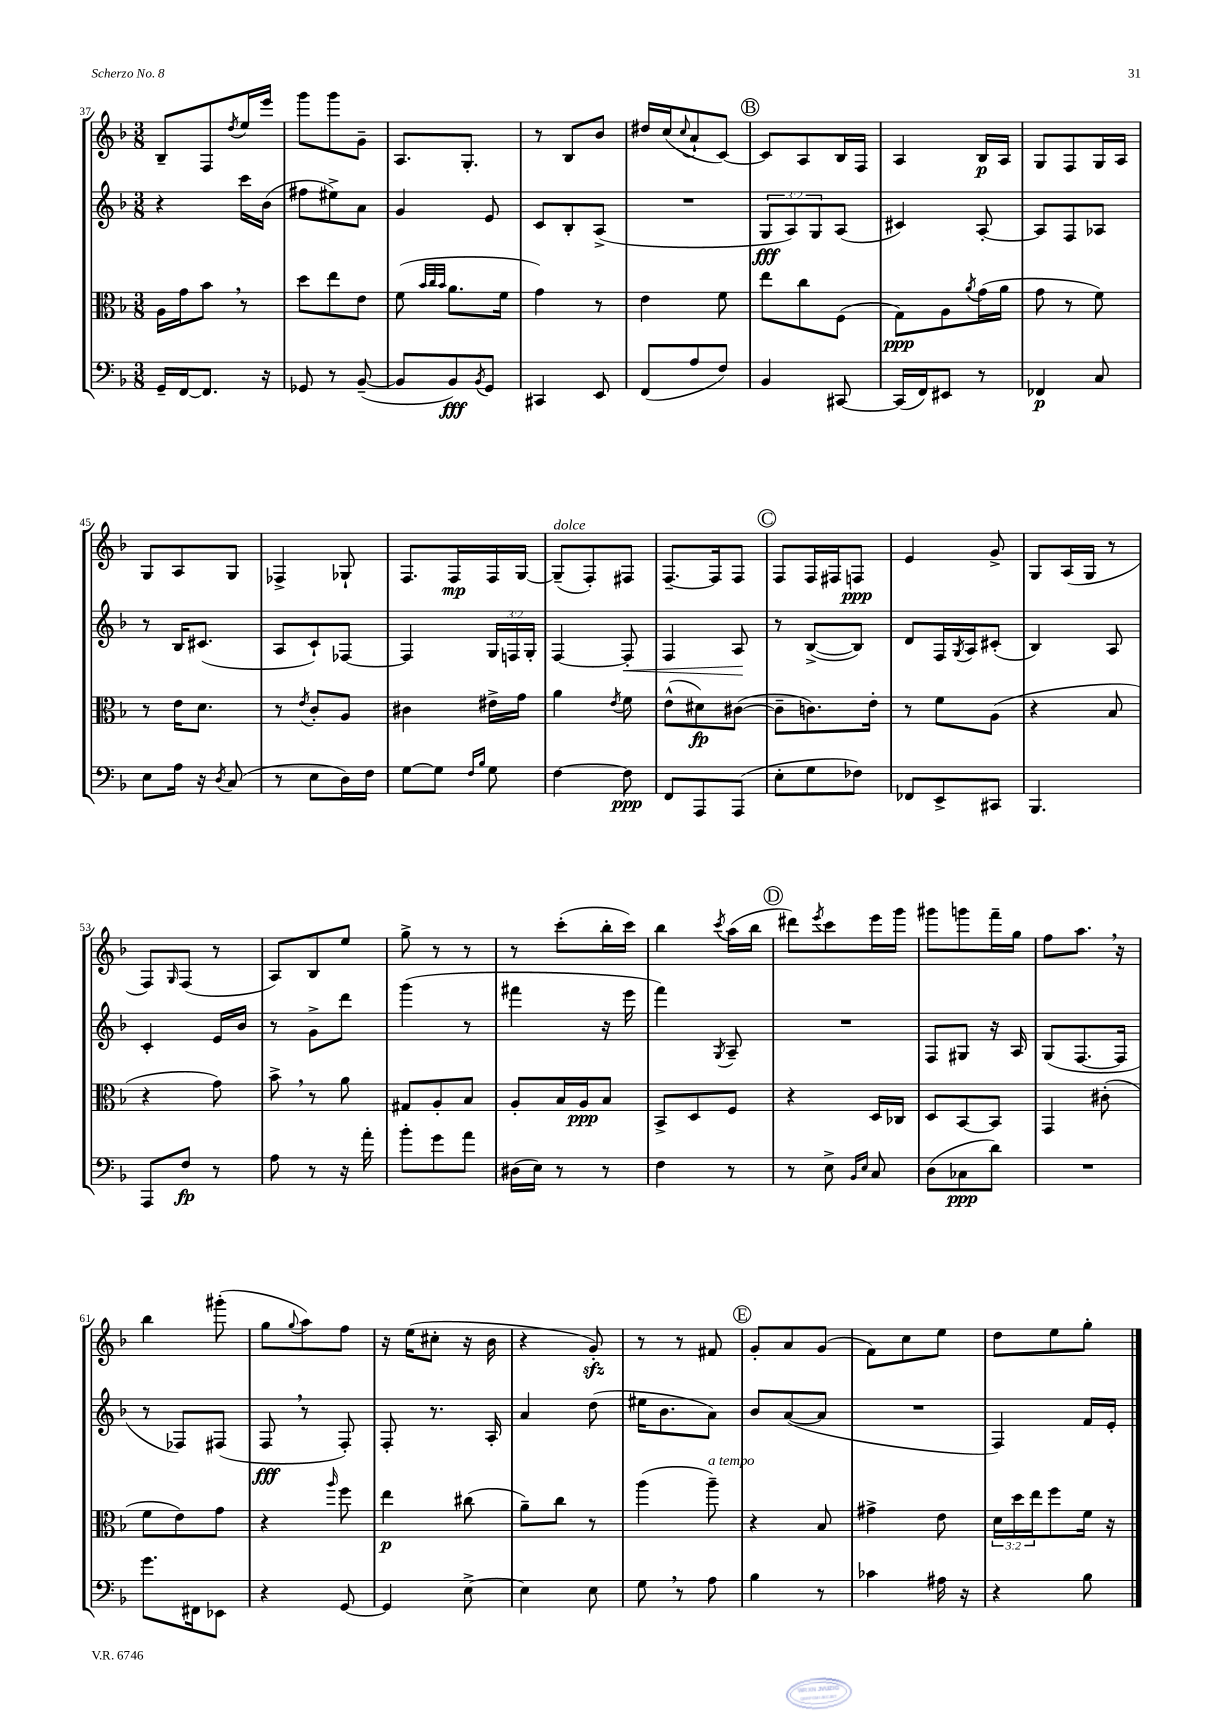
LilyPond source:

<<
\new StaffGroup <<
\new Staff = "s0" {
    \clef treble \key f \major \numericTimeSignature \time 3/8
    bes8-- f8 \acciaccatura { d''8 } e''16 e'''16 |
    g'''8 g'''8 g'8-- |
    a8. g8.-. |
    r8 bes8 bes'8 |
    dis''16 c''16( \appoggiatura { c''8 } a'8-! c'8~) |
    \mark \markup { \circle "B" } c'8 a8 bes16 f16 |
    a4 bes16\p a16 |
    g8 f8 g16 a16 |
    g8 a8 g8 |
    fes4-> ges8-! |
    f8. f16\mp f16 g16~ |
    g8--^\markup { \italic "dolce" }( f8-.) fis8 |
    f8.~-- f16 f8 |
    \mark \markup { \circle "C" } f8 f16 fis16 f8\ppp |
    e'4 g'8-> |
    g8 a16( g16 r8 |
    f8) \grace { g16 } f8( r8 |
    a8) bes8 e''8 |
    g''8-> r8 r8 |
    r8 c'''8-.( bes''16-. c'''16) |
    bes''4 \acciaccatura { c'''8 } a''16( bes''16 |
    \mark \markup { \circle "D" } dis'''8) \acciaccatura { e'''8 } c'''8 e'''16 g'''16 |
    gis'''8 g'''8 f'''16-- g''16 |
    f''8 a''8. \breathe r16 |
    bes''4 gis'''8-.( |
    g''8 \appoggiatura { g''8 } a''8) f''8 |
    r16 e''16( cis''8-. r16 bes'16 |
    r4 g'8-.\sfz) |
    r8 r8 fis'8 |
    \mark \markup { \circle "E" } g'8-. a'8 g'8( |
    f'8) c''8 e''8 |
    d''8 e''8 g''8-. \bar "|." |
}
\new Staff = "s1" {
    \clef treble \key f \major \numericTimeSignature \time 3/8 \override Staff.TupletNumber.text = #tuplet-number::calc-fraction-text
    r4 c'''16 bes'16( |
    fis''8 eis''8->) a'8 |
    g'4 e'8 |
    c'8 bes8-. a8->( |
    R4. |
    \mark \markup { \circle "B" } \tuplet 3/2 { g8\fff a8) g8 } a8( |
    cis'4) a8~-. |
    a8 f8 aes8 |
    r8 bes16 cis'8.( |
    a8 c'8-!) fes8~ |
    fes4 \tuplet 3/2 { g16 f16 g16-. } |
    f4~ f8-.\< |
    f4 a8\! |
    \mark \markup { \circle "C" } r8 bes8~->( bes8) |
    d'8 f16 \acciaccatura { g8 } a16 cis'8-.( |
    bes4) a8 |
    c'4-. e'16 bes'16 |
    r8 g'8-> d'''8 |
    g'''4( r8 |
    fis'''4 r16 e'''16 |
    f'''4) \acciaccatura { g8 } a8-- |
    \mark \markup { \circle "D" } R4. |
    f8 gis8 r16 a16 |
    g8( f8.~ f16 |
    r8 fes8) fis8( |
    f8\fff \breathe r8 f8-.) |
    f8-. r8. a16-. |
    a'4 d''8( |
    eis''16 bes'8. a'8) |
    \mark \markup { \circle "E" } bes'8 a'8~( a'8 |
    R4. |
    f4) f'16 e'16-. \bar "|." |
}
\new Staff = "s2" {
    \clef alto \key f \major \numericTimeSignature \time 3/8 \override Staff.TupletNumber.text = #tuplet-number::calc-fraction-text
    a16 g'16 bes'8 \breathe r8 |
    d''8 e''8 e'8 |
    f'8( \grace { bes'32 c''32 bes'32 } a'8. f'16 |
    g'4) r8 |
    e'4 f'8 |
    \mark \markup { \circle "B" } e''8 c''8 f8( |
    g8\ppp) a8 \acciaccatura { a'8 } g'16( a'16 |
    g'8 r8 f'8) |
    r8 e'16 d'8. |
    r8 \acciaccatura { e'8 } c'8-. a8 |
    cis'4 eis'16-> g'16 |
    a'4 \acciaccatura { e'8 } f'8 |
    e'8-^( dis'8\fp) cis'8~( |
    \mark \markup { \circle "C" } cis'8-- c'8.) e'16-. |
    r8 f'8 a8( |
    r4 bes8 |
    r4 g'8) |
    bes'8-> \breathe r8 a'8 |
    gis8 a8-. bes8 |
    a8-. bes16 a16\ppp bes8 |
    bes,8-> d8 f8 |
    \mark \markup { \circle "D" } r4 d16 ces16 |
    d8 bes,8~ bes,8 |
    g,4 cis'8-.( |
    f'8 e'8) g'8 |
    r4 \grace { a''16 } f''8 |
    e''4\p cis''8( |
    a'8--) c''8 r8 |
    a''4( a''8--^\markup { \italic "a tempo" }) |
    \mark \markup { \circle "E" } r4 bes8 |
    gis'4-> e'8 |
    \tuplet 3/2 { d'16 d''16 e''16 } f''8 f'16 r16 \bar "|." |
}
\new Staff = "s3" {
    \clef bass \key f \major \numericTimeSignature \time 3/8
    g,16-- f,16~ f,8. r16 |
    ges,8 r8 bes,8~--( |
    bes,8 bes,8\fff) \acciaccatura { bes,8 } g,8 |
    cis,4 e,8 |
    f,8( a8 f8) |
    \mark \markup { \circle "B" } bes,4 cis,8~ |
    cis,16( f,16) eis,8 r8 |
    fes,4\p c8 |
    e8 a16 r16 \acciaccatura { d8 } c8( |
    r8 e8 d16) f16 |
    g8~ g8 \grace { f16 bes16 } g8 |
    f4~ f8\ppp |
    f,8 a,,8 a,,8( |
    \mark \markup { \circle "C" } e8-. g8 fes8) |
    fes,8 e,8-> cis,8 |
    bes,,4. |
    a,,8 f8\fp r8 |
    a8 r8 r16 a'16-. |
    bes'8-. g'8 a'8 |
    dis16( e16) r8 r8 |
    f4 r8 |
    \mark \markup { \circle "D" } r8 e8-> \grace { bes,16 e16 } c8 |
    d8( ces8\ppp d'8) |
    R4. |
    g'8. fis,16 ees,8 |
    r4 g,8~ |
    g,4 e8~-> |
    e4 e8 |
    g8 \breathe r8 a8 |
    \mark \markup { \circle "E" } bes4 r8 |
    ces'4 ais16 r16 |
    r4 bes8 \bar "|." |
}
>>
>>
\layout { \context { \Score currentBarNumber = #37 } }
